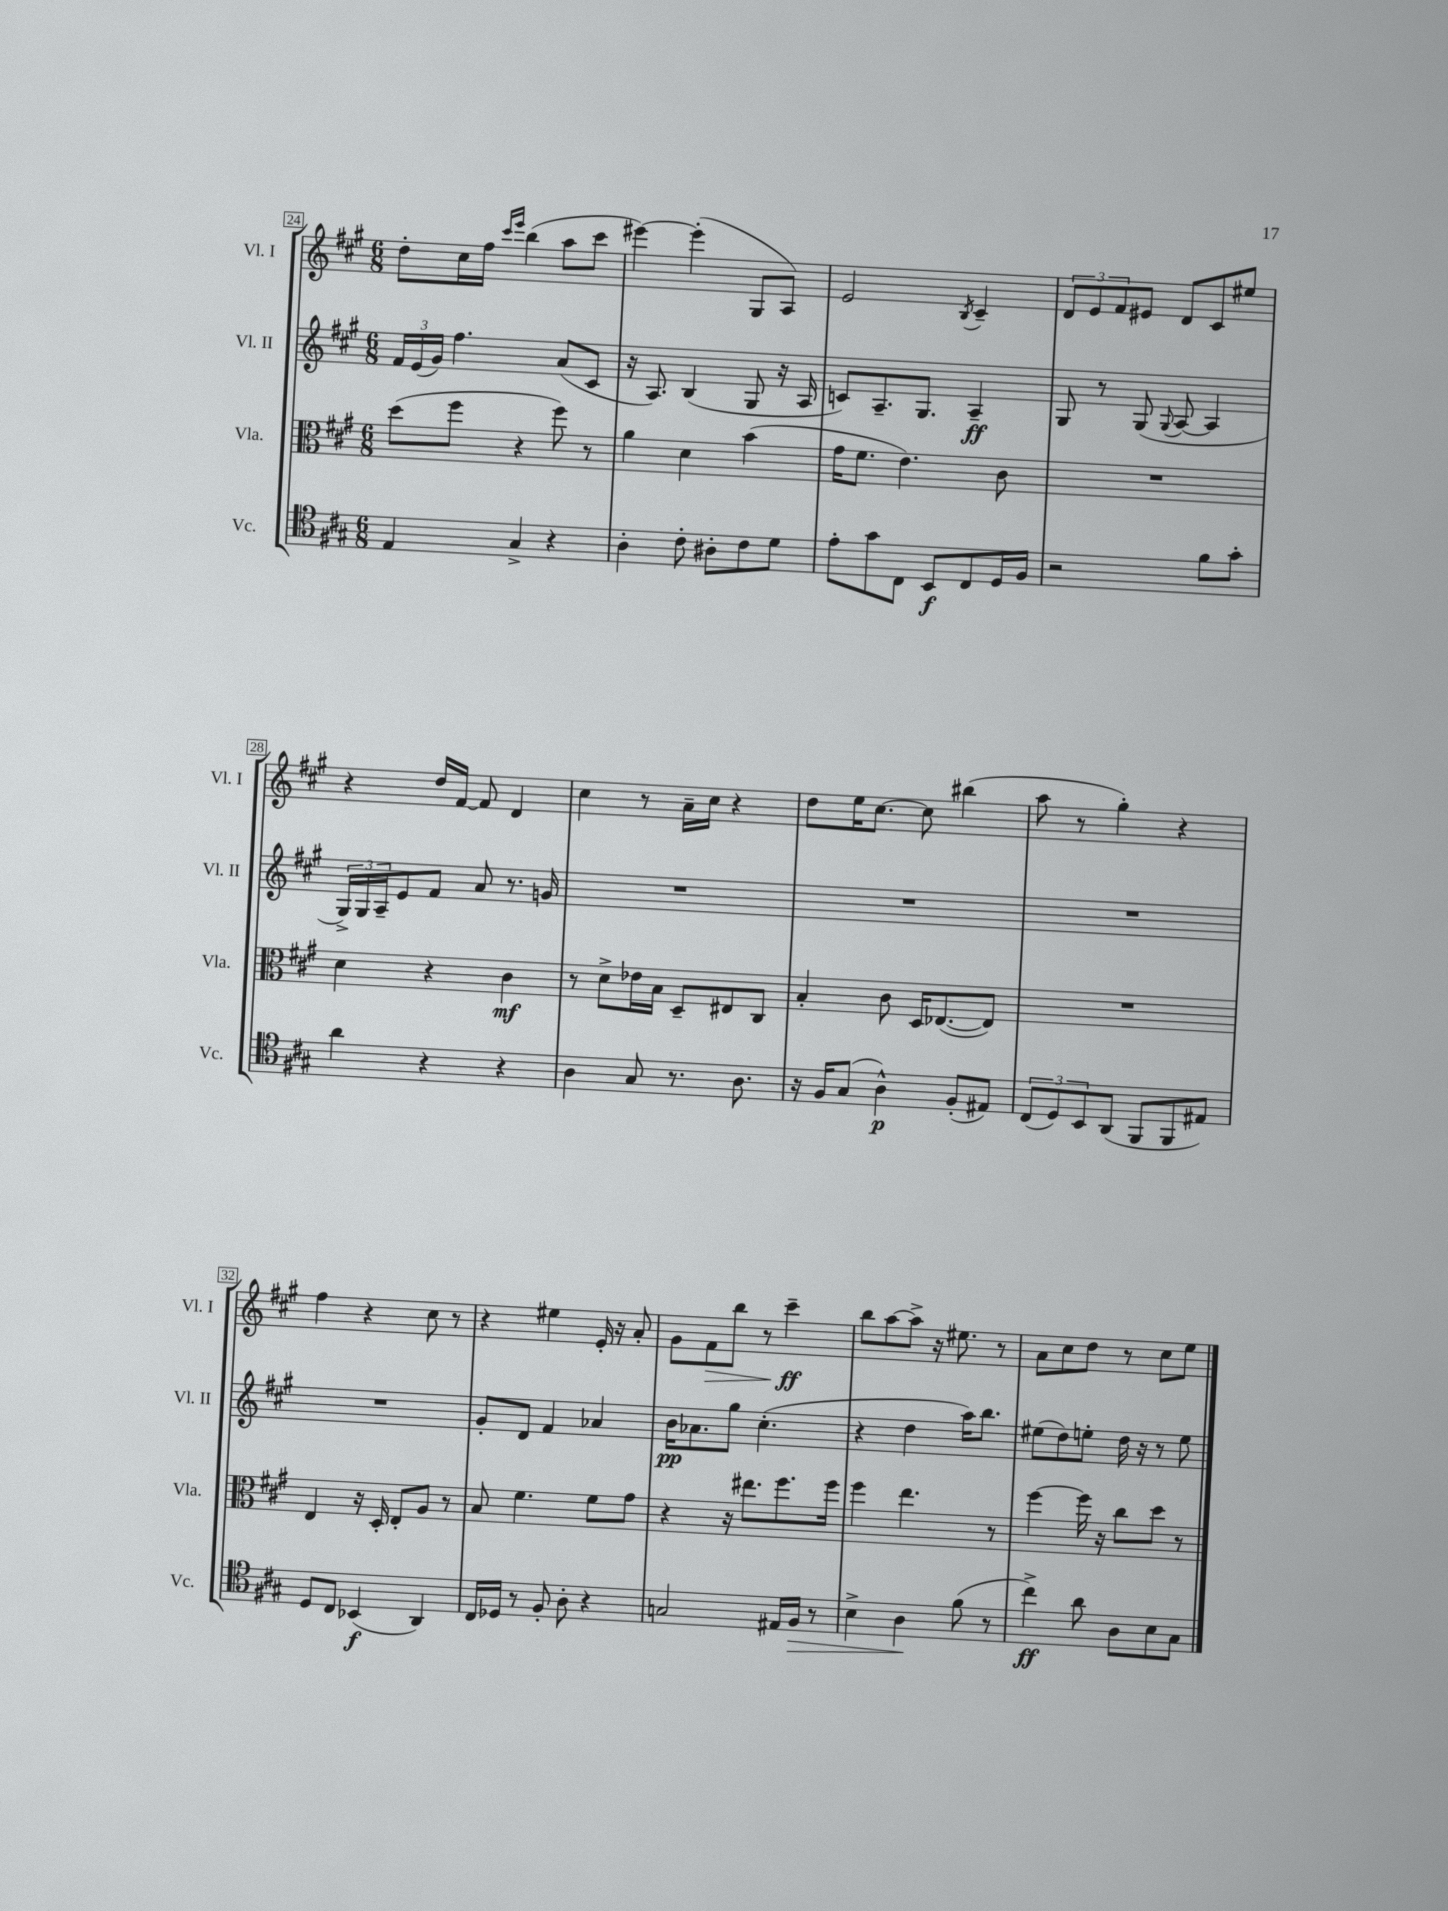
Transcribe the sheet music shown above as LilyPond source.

<<
\new StaffGroup <<
\new Staff = "s0" \with { instrumentName = "Vl. I" shortInstrumentName = "Vl. I" } {
    \clef treble \key a \major \numericTimeSignature \time 6/8
    d''8-. cis''16 fis''16 \grace { cis'''16 e'''16 } b''4( a''8 cis'''8 |
    eis'''4~) eis'''4-.( gis8 a8) |
    e'2 \acciaccatura { b8 } cis'4-- |
    \tuplet 3/2 { d'8 e'8 fis'8 } eis'8 d'8 cis'8 eis''8 |
    r4 d''16 fis'16~ fis'8 d'4 |
    cis''4 r8 a'16-- cis''16 r4 |
    d''8 e''16 cis''8.~ cis''8 bis''4( |
    a''8 r8 gis''4-.) r4 |
    fis''4 r4 cis''8 r8 |
    r4 eis''4 e'16-. r16 a'8-. |
    gis'8 fis'8\> b''8 r8 cis'''4--\ff\! |
    b''8 a''8~ a''8-> r16 eis''8. r8 |
    a'8 cis''8 d''8 r8 cis''8 e''8 \bar "|." |
}
\new Staff = "s1" \with { instrumentName = "Vl. II" shortInstrumentName = "Vl. II" } {
    \clef treble \key a \major \numericTimeSignature \time 6/8
    \tuplet 3/2 { fis'16 e'16( gis'16) } fis''4. a'8( cis'8 |
    r16 a8.) b4( gis8 r16 a16 |
    c'8) a8.-- gis8. a4--\ff |
    gis8 r8 gis8( \appoggiatura { gis8 } a8~ a4 |
    \tuplet 3/2 { gis16->) gis16 a16-- } e'8 fis'8 a'8 r8. g'16 |
    R2. |
    R2. |
    R2. |
    R2. |
    gis'8-. d'8 fis'4 aes'4 |
    b'16\pp aes'8. gis''8 cis''4.-.( |
    r4 d''4 a''16) b''8. |
    eis''8( d''8) e''8-. d''16 r16 r8 e''8 \bar "|." |
}
\new Staff = "s2" \with { instrumentName = "Vla." shortInstrumentName = "Vla." } {
    \clef alto \key a \major \numericTimeSignature \time 6/8
    d''8( fis''8 r4 fis''8) r8 |
    a'4 d'4 b'4( |
    gis'16 fis'8. e'4.) cis'8 |
    R2. |
    d'4 r4 cis'4\mf |
    r8 d'8-> ees'16 b16 d8-- eis8 cis8 |
    b4-. cis'8 d16 ees8.~( ees8) |
    R2. |
    e4 r16 d16-. e8-. a8 r8 |
    b8 fis'4. fis'8 gis'8 |
    r4 r16 eis''8. fis''8. fis''16 |
    fis''4 e''4. r8 |
    fis''4~ fis''16 r16 cis''8 d''8 r8 \bar "|." |
}
\new Staff = "s3" \with { instrumentName = "Vc." shortInstrumentName = "Vc." } {
    \clef tenor \key a \major \numericTimeSignature \time 6/8
    e4 gis4-> r4 |
    a4-. cis'8-. ais8-. cis'8 d'8 |
    e'8-. gis'8 cis8 b,8\f cis8 d16 fis16 |
    r2 fis'8 gis'8-. |
    a'4 r4 r4 |
    a4 gis8 r8. a8. |
    r16 fis16 gis8( a4-^\p) fis8-.( eis8) |
    \tuplet 3/2 { cis8( d8) b,8 } a,8( fis,8 fis,8 eis8) |
    d8 cis8 bes,4\f( a,4) |
    cis16 des16 r8 fis8-. a8-. r4 |
    g2 eis16 fis16\> r8 |
    b4-> a4\! fis'8( r8 |
    cis''4->\ff) a'8 a8 b8 gis8 \bar "|." |
}
>>
>>
\layout { \context { \Score currentBarNumber = #24 \override BarNumber.stencil = #(make-stencil-boxer 0.1 0.3 ly:text-interface::print) } }
